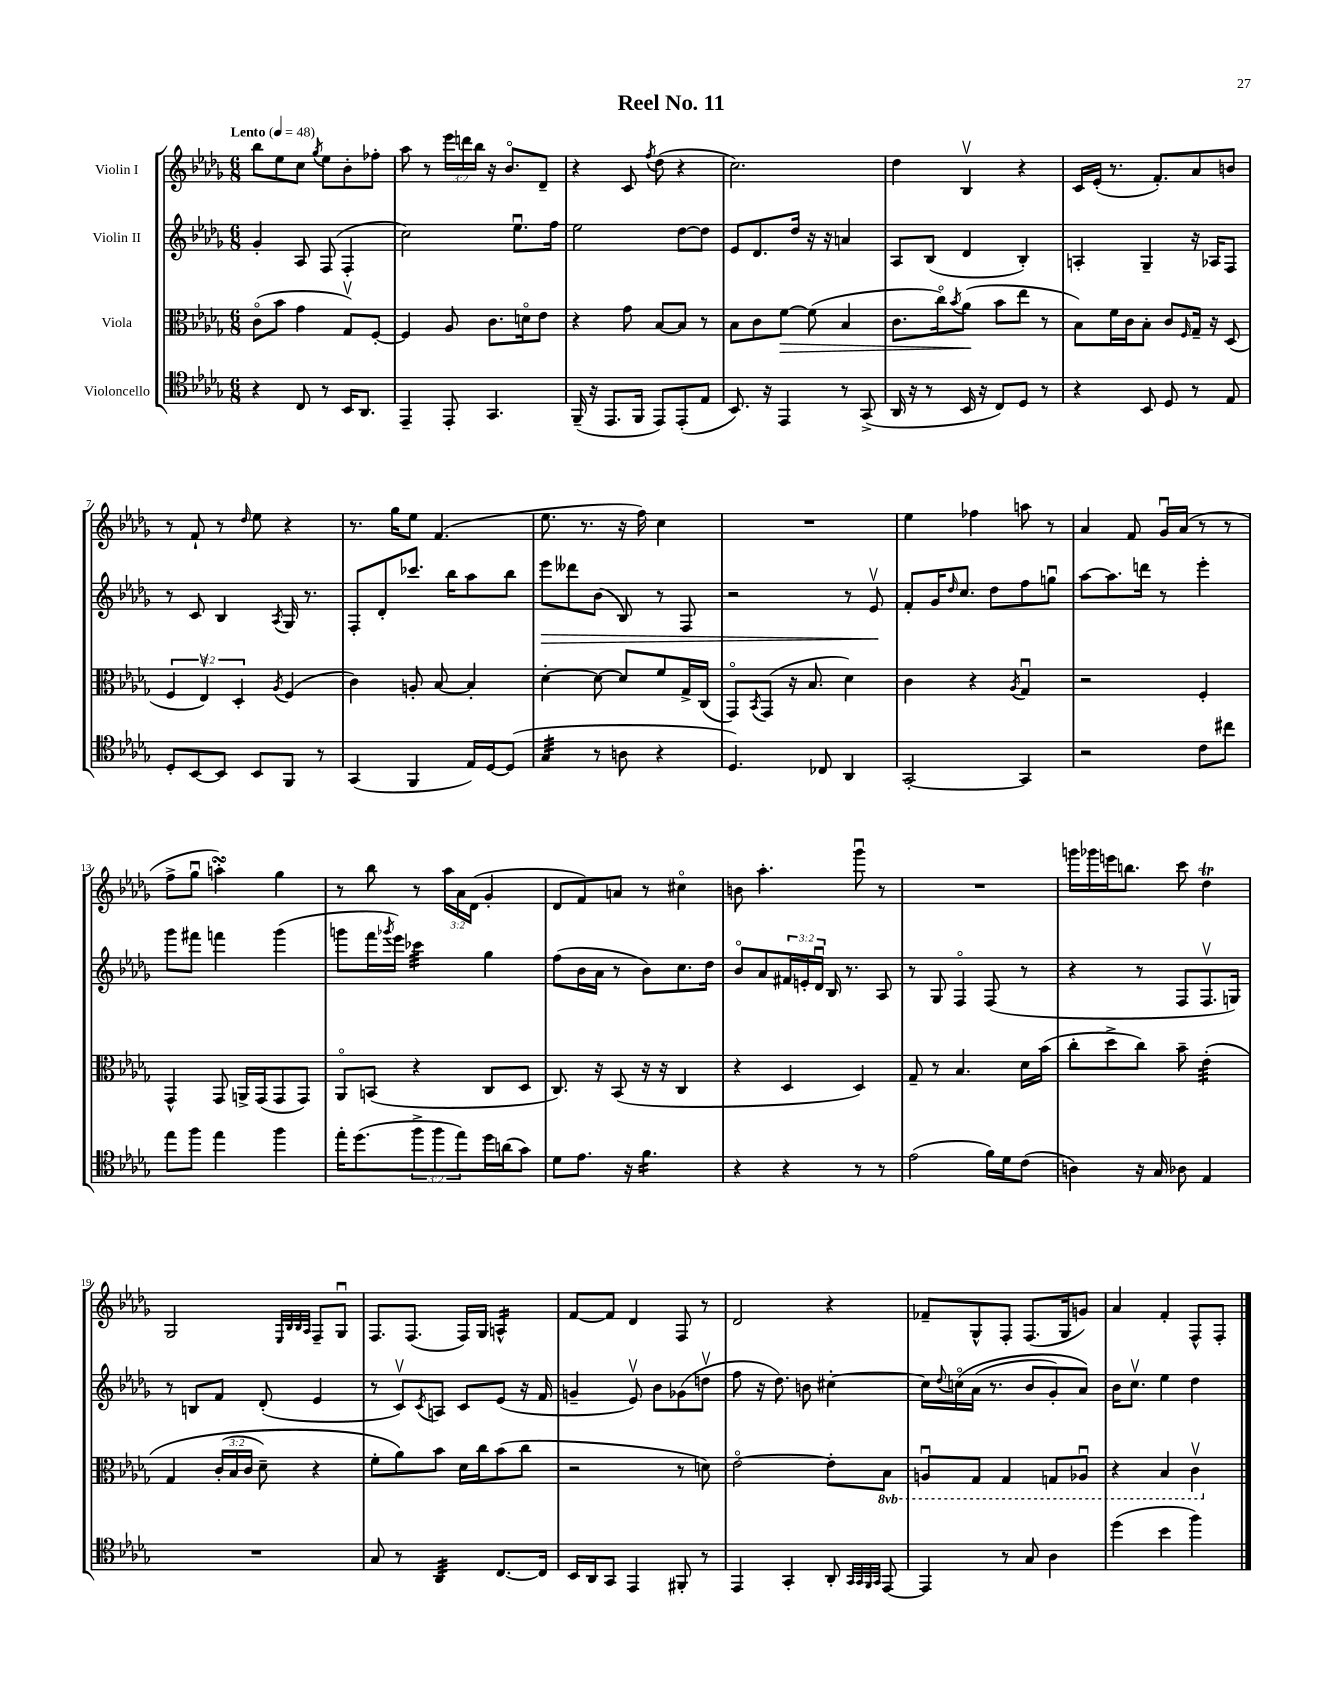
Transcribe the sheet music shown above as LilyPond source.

\header { title = "Reel No. 11" }
<<
\new StaffGroup <<
\new Staff = "s0" \with { instrumentName = "Violin I" } {
    \clef treble \key des \major \numericTimeSignature \time 6/8 \override Staff.TupletNumber.text = #tuplet-number::calc-fraction-text \tempo "Lento" 4 = 48
    bes''8 ees''8 c''8 \acciaccatura { ges''8 } ees''8 bes'8-. fes''8-. |
    aes''8 r8 \tuplet 3/2 { ees'''16 d'''16 bes''16 } r16 bes'8.\flageolet des'8-- |
    r4 c'8 \acciaccatura { f''8 } des''8( r4 |
    c''2.) |
    des''4 bes4\upbow r4 |
    c'16 ees'16-.( r8. f'8.-.) aes'8 b'8 |
    r8 f'8-! r8 \grace { des''16 } ees''8 r4 |
    r8. ges''16 ees''8 f'4.( |
    ees''8. r8. r16 f''16) c''4 |
    R2. |
    ees''4 fes''4 a''8 r8 |
    aes'4 f'8 ges'16\downbow aes'16( r8 r8 |
    f''8-> ges''8\downbow a''4-.\turn) ges''4 |
    r8 bes''8 r8 \tuplet 3/2 { aes''16 aes'16 des'16( } ges'4-. |
    des'8 f'8) a'8 r8 cis''4\flageolet |
    b'8 aes''4.-. ges'''8\downbow r8 |
    R2. |
    g'''16 ges'''16 e'''16 b''8. c'''8 des''4\trill |
    ges2 \grace { ees32 bes32 bes32 aes32 } f8-- ges8\downbow |
    f8. f8.( f16) ges16 a4:16-^ |
    f'8~ f'8 des'4 f8 r8 |
    des'2 r4 |
    fes'8-- ges8-^ f8-. f8.( ges16 g'8) |
    aes'4 f'4-. f8-^ f8-. \bar "|." |
}
\new Staff = "s1" \with { instrumentName = "Violin II" } {
    \clef treble \key des \major \numericTimeSignature \time 6/8 \override Staff.TupletNumber.text = #tuplet-number::calc-fraction-text
    ges'4-. aes8 f8( f4-. |
    c''2) ees''8.\downbow f''16 |
    ees''2 des''8~ des''8 |
    ees'8 des'8. des''16 r16 r16 a'4 |
    aes8 bes8( des'4 bes4-.) |
    a4-. ges4-- r16 aes16 f8 |
    r8 c'8 bes4 \acciaccatura { aes8 } ges16 r8. |
    f8-. des'8-. ces'''8. bes''16 aes''8 bes''8 |
    ees'''8\> deses'''8 bes'8( bes8) r8 f8 |
    r2 r8 ees'8\upbow\! |
    f'8-. ges'16 \grace { des''16 } c''8. des''8 f''8 g''8\downbow |
    aes''8~ aes''8. d'''16 r8 ees'''4-. |
    ges'''8 fis'''8 f'''4 ges'''4( |
    g'''8 f'''16 \acciaccatura { ges'''8 } ees'''16) ces'''4:32 ges''4 |
    f''8( bes'16 aes'16 r8 bes'8) c''8. des''16 |
    bes'8\flageolet aes'8 \tuplet 3/2 { fis'16 e'16-. des'16\downbow } bes16 r8. aes8 |
    r8 ges8 f4\flageolet f8( r8 |
    r4 r8 f8 f8.\upbow g16) |
    r8 b8 f'8 des'8-.( ees'4 |
    r8 c'8\upbow) \acciaccatura { c'8 } a8 c'8 ees'8( r16 f'16 |
    g'4-- ees'8\upbow) bes'8 ges'8( d''8\upbow |
    f''8 r16 des''8.) b'8 cis''4~-. |
    cis''16 \appoggiatura { des''8 } c''16\flageolet\( aes'16( r8. bes'8 ges'8-.) aes'8\) |
    bes'16 c''8.\upbow ees''4 des''4 \bar "|." |
}
\new Staff = "s2" \with { instrumentName = "Viola" } {
    \clef alto \key des \major \numericTimeSignature \time 6/8 \override Staff.TupletNumber.text = #tuplet-number::calc-fraction-text \set Staff.ottavationMarkups = #ottavation-simple-ordinals
    c'8\flageolet( bes'8 ges'4 ges8\upbow) f8~-. |
    f4 aes8 c'8. d'16\flageolet ees'8 |
    r4 ges'8 bes8~ bes8 r8 |
    bes8 c'8 f'8~\> f'8( bes4 |
    c'8. c''16\flageolet) \acciaccatura { bes'8 } aes'8\!( bes'8 ees''8 r8 |
    bes8) f'16 c'16 bes8-. c'8 \grace { f16 } ges16-- r16 des8( |
    \tuplet 3/2 { f4 ees4\upbow) des4-. } \acciaccatura { aes8 } f4( |
    c'4) a8-. bes8~ bes4-. |
    des'4~-. des'8~ des'8 f'8 ges16-> c16( |
    ges,8\flageolet) \acciaccatura { bes,8 } ges,8( r16 bes8. des'4) |
    c'4 r4 \acciaccatura { aes8 } ges4\downbow |
    r2 f4-. |
    ges,4-^ ges,8 a,16-> ges,16( ges,8 ges,8) |
    aes,8\flageolet b,8( r4 c8 des8 |
    c8.) r16 bes,8( r16 r16 c4 |
    r4 des4 des4) |
    ges8-- r8 bes4. des'16 bes'16( |
    c''8-. des''8-> c''8) bes'8-- ees'4:32-.\( |
    ges4 \tuplet 3/2 { c'16-.( bes16 c'16 } des'8--) r4 |
    f'8-. aes'8\) bes'8 des'16 c''16 bes'8( c''8 |
    r2 r8 d'8) |
    ees'2~\flageolet ees'8-. \ottava #-1 bes,8 |
    a,8\downbow ges,8 ges,4 g,8 aes,8\downbow |
    r4 bes,4 c4\upbow \ottava #0 \bar "|." |
}
\new Staff = "s3" \with { instrumentName = "Violoncello" } {
    \clef tenor \key des \major \numericTimeSignature \time 6/8 \override Staff.TupletNumber.text = #tuplet-number::calc-fraction-text
    r4 c8 r8 bes,16 aes,8. |
    ees,4-- ees,8-. ges,4. |
    f,16--( r16 ees,8. f,16 ees,8) ees,8-.( ees8 |
    bes,8.) r16 ees,4 r8 ges,8->( |
    aes,16 r16 r8 bes,16 r16 c8) des8 r8 |
    r4 bes,8 des8 r8 ees8 |
    des8-. bes,8~ bes,8 bes,8 f,8 r8 |
    ges,4( f,4 ees16) des16~ des8( |
    ges4:32 r8 a8 r4 |
    des4.) ces8 aes,4 |
    ges,2~-. ges,4 |
    r2 c'8 cis''8 |
    ees''8 f''8 ees''4 f''4 |
    ees''16-. des''8.( \tuplet 3/2 { f''8-> f''8 ees''8) } des''16 a'16( ges'8) |
    des'8 ees'8. r16 f'4.:16 |
    r4 r4 r8 r8 |
    ees'2( f'16) des'16 c'8( |
    a4) r16 ges16 aes8 ees4 |
    R2. |
    ges8 r8 aes,4:32 c8.~ c16 |
    bes,16 aes,16 ges,8 ees,4 fis,8-. r8 |
    ees,4 ges,4-. aes,8-. \grace { ges,32 ges,32 f,32 ges,32 } ees,8~ |
    ees,4 r8 ges8 aes4 |
    des''4( bes'4 f''4) \bar "|." |
}
>>
>>
